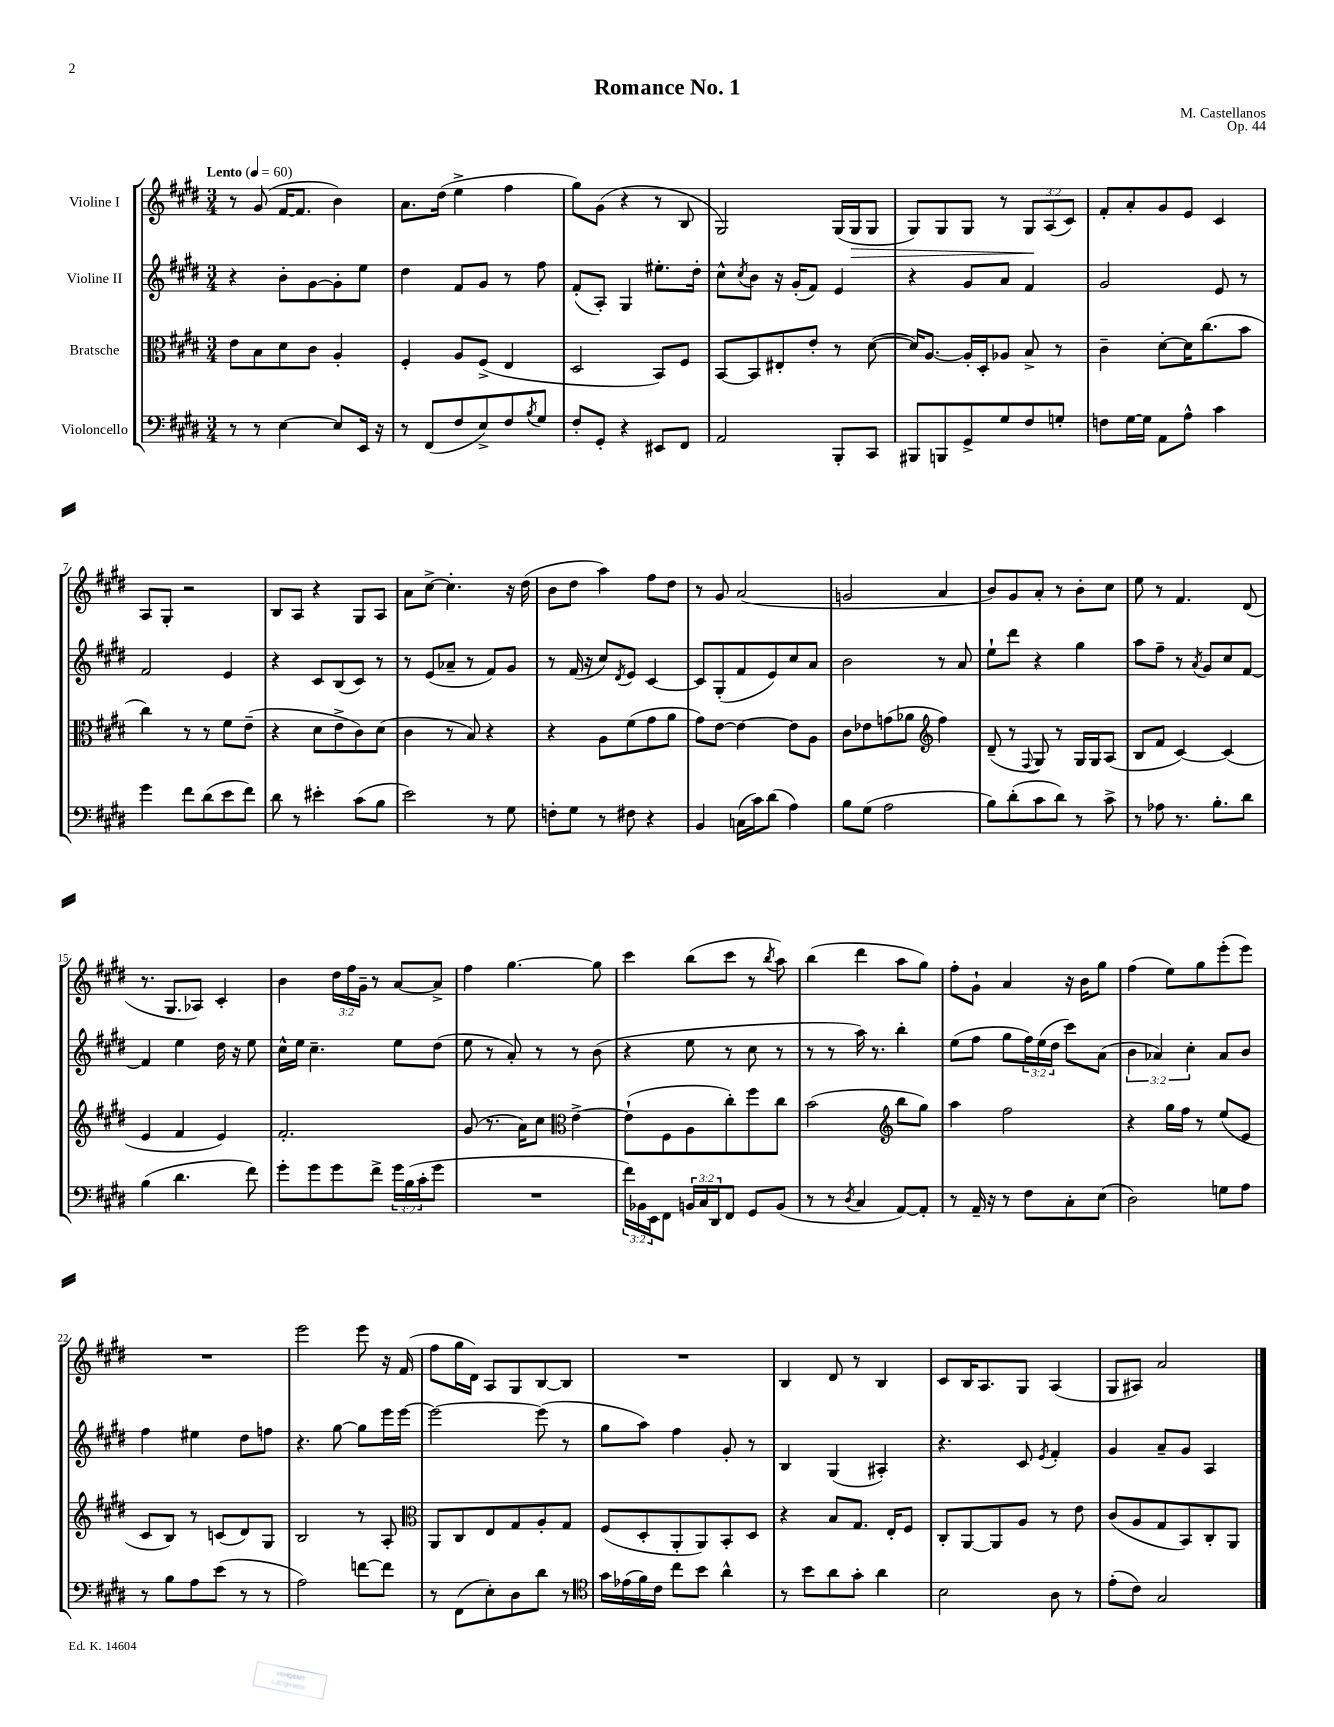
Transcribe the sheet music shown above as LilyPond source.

\header { title = "Romance No. 1" composer = "M. Castellanos" opus = "Op. 44" }
<<
\new StaffGroup <<
\new Staff = "s0" \with { instrumentName = "Violine I" } {
    \clef treble \key e \major \numericTimeSignature \time 3/4 \override Staff.TupletNumber.text = #tuplet-number::calc-fraction-text \tempo "Lento" 4 = 60
    r8 gis'8( fis'16~ fis'8. b'4) |
    a'8. dis''16( e''4-> fis''4 |
    gis''8) gis'8( r4 r8 b8 |
    gis2) gis16( gis16\> gis8 |
    gis8) gis8 gis8 r8 \tuplet 3/2 { gis8\! a8( cis'8) } |
    fis'8-. a'8-. gis'8 e'8 cis'4 |
    a8 gis8-. r2 |
    b8 a8 r4 gis8 a8 |
    a'8 cis''8~-> cis''4.-. r16 dis''16( |
    b'8 dis''8 a''4) fis''8 dis''8 |
    r8 gis'8 a'2( |
    g'2 a'4 |
    b'8) gis'8 a'8-. r8 b'8-. cis''8 |
    e''8 r8 fis'4. dis'8( |
    r8. gis8. aes8) cis'4-. |
    b'4 \tuplet 3/2 { dis''16 fis''16 gis'16-- } r8 a'8~ a'8-> |
    fis''4 gis''4.~ gis''8 |
    cis'''4 b''8( cis'''8 r8 \acciaccatura { b''8 } a''8) |
    b''4( dis'''4 a''8 gis''8) |
    fis''8-. gis'8-! a'4 r16 b'16 gis''8 |
    fis''4( e''8) gis''8 e'''8-.( e'''8) |
    R2. |
    e'''2 e'''8 r16 fis'16( |
    fis''8 gis''16 dis'16) a8 gis8 b8~ b8 |
    R2. |
    b4 dis'8 r8 b4 |
    cis'8 b16 a8. gis8 a4( |
    gis8 ais8) a'2 \bar "|." |
}
\new Staff = "s1" \with { instrumentName = "Violine II" } {
    \clef treble \key e \major \numericTimeSignature \time 3/4 \override Staff.TupletNumber.text = #tuplet-number::calc-fraction-text
    r4 b'8-. gis'8~ gis'8-. e''8 |
    dis''4 fis'8 gis'8 r8 fis''8 |
    fis'8-.( a8-.) gis4 eis''8.-. dis''16-. |
    cis''8-^ \acciaccatura { cis''8 } b'8 r16 gis'16-.( fis'8) e'4 |
    r4 gis'8 a'8 fis'4 |
    gis'2 e'8 r8 |
    fis'2 e'4 |
    r4 cis'8 b8( cis'8) r8 |
    r8 e'8( aes'8-- r8 fis'8) gis'8 |
    r8 fis'16( r16 cis''8) \acciaccatura { dis'8 } e'8 cis'4~ |
    cis'8 gis8-.( fis'8 e'8) cis''8 a'8 |
    b'2 r8 a'8 |
    e''8-! dis'''8 r4 gis''4 |
    a''8 fis''8-- r8 \acciaccatura { a'8 } gis'8 cis''8 fis'8~ |
    fis'4 e''4 dis''16 r16 e''8 |
    cis''16-^ e''16 cis''4.-- e''8 dis''8( |
    e''8 r8 a'8-.) r8 r8 b'8( |
    r4 e''8 r8 cis''8 r8 |
    r8 r8 a''16) r8. b''4-. |
    e''8( fis''8 gis''8 \tuplet 3/2 { fis''16) e''16( dis''16 } cis'''8) a'8( |
    \tuplet 3/2 { b'4 aes'4) cis''4-. } aes'8 b'8 |
    fis''4 eis''4 dis''8 f''8 |
    r4. gis''8~ gis''8 e'''16 e'''16~ |
    e'''2~ e'''8( r8 |
    gis''8 a''8) fis''4 gis'8-. r8 |
    b4 gis4( ais4-.) |
    r4. cis'8 \acciaccatura { e'8 } fis'4-. |
    gis'4 a'8-- gis'8 a4 \bar "|." |
}
\new Staff = "s2" \with { instrumentName = "Bratsche" } {
    \clef alto \key e \major \numericTimeSignature \time 3/4
    e'8 b8 dis'8 cis'8 a4-. |
    fis4-. a8 fis8->( e4 |
    dis2 b,8) fis8 |
    b,8~ b,8 eis8-. e'8-. r8 dis'8~( |
    dis'16) a8.~ a16-. dis16-. aes8 b8-> r8 |
    cis'4-- dis'8~-. dis'16 cis''8.( b'8 |
    cis''4) r8 r8 fis'8 e'8--( |
    r4 dis'8 e'8-> cis'8) dis'8( |
    cis'4 r8 b8) r4 |
    r4 a8 fis'8( gis'8 a'8 |
    gis'8) e'8~ e'4~ e'8 a8 |
    cis'8 ees'8 g'8( aes'8 \clef treble fis''4) |
    dis'8--( r8 \appoggiatura { fis8 } gis8) r8 gis16 gis16 a8( |
    b8 fis'8 cis'4~) cis'4( |
    e'4 fis'4 e'4) |
    fis'2.-. |
    gis'8( r8. a'16) cis''8 \clef alto e'4~-> |
    e'8-!( fis8 a8 cis''8-.) fis''8 cis''8 |
    b'2( \clef treble b''8 gis''8) |
    a''4 fis''2 |
    r4 gis''16 fis''16 r8 e''8( e'8 |
    cis'8 b8) r8 c'8( dis'8) gis8 |
    b2 r8 a8-. |
    \clef alto a,8 cis8 e8 gis8 a8-. gis8 |
    fis8( dis8-. a,8-. a,8) b,8-. dis8 |
    r4 b8 gis8. e16-. fis8 |
    cis8-. a,8~ a,8 a8 r8 e'8 |
    cis'8( a8 gis8 b,8) cis8-. a,8 \bar "|." |
}
\new Staff = "s3" \with { instrumentName = "Violoncello" } {
    \clef bass \key e \major \numericTimeSignature \time 3/4 \override Staff.TupletNumber.text = #tuplet-number::calc-fraction-text
    r8 r8 e4~ e8 e,16 r16 |
    r8 fis,8( fis8 e8->) fis8 \acciaccatura { b8 } gis8 |
    fis8-. gis,8-. r4 eis,8 fis,8 |
    a,2 b,,8-. cis,8 |
    bis,,8 b,,8 gis,8-> gis8 fis8 g8-. |
    f8 gis16~ gis16 a,8 a8-^ cis'4 |
    gis'4 fis'8 dis'8( e'8 fis'8) |
    dis'8 r8 eis'4-. cis'8( b8 |
    e'2) r8 gis8 |
    f8-. gis8 r8 fis8 r4 |
    b,4 c16( cis'16) dis'8( a4) |
    b8 gis8( a2 |
    b8) dis'8-.( cis'8 dis'8) r8 cis'8-> |
    r8 aes8 r8. b8.-. dis'8 |
    b4( dis'4. fis'8) |
    gis'8-. gis'8 gis'8 fis'8-> \tuplet 3/2 { gis'16 b16( cis'16-. } gis'8 |
    R2. |
    \tuplet 3/2 { fis'16) bes,16 e,16 } fis,8 \tuplet 3/2 { b,16 cis16 dis,16 } fis,8 gis,8 b,8( |
    r8 r8 \acciaccatura { dis8 } cis4 a,8~) a,8-. |
    r8 a,16-- r16 r8 fis8 cis8-. e8( |
    dis2) g8 a8 |
    r8 b8 a8 e'8( r8 r8 |
    a2) f'8~ f'8 |
    r8 fis,8( e8-.) dis8 dis'8 r8 |
    \clef tenor gis'16 ees'16( fis'16) cis'16 cis''8 b'8 a'4-^ |
    r8 b'8 a'8 gis'8-. a'4 |
    b2 a8 r8 |
    e'8-.( cis'8) gis2 \bar "|." |
}
>>
>>
